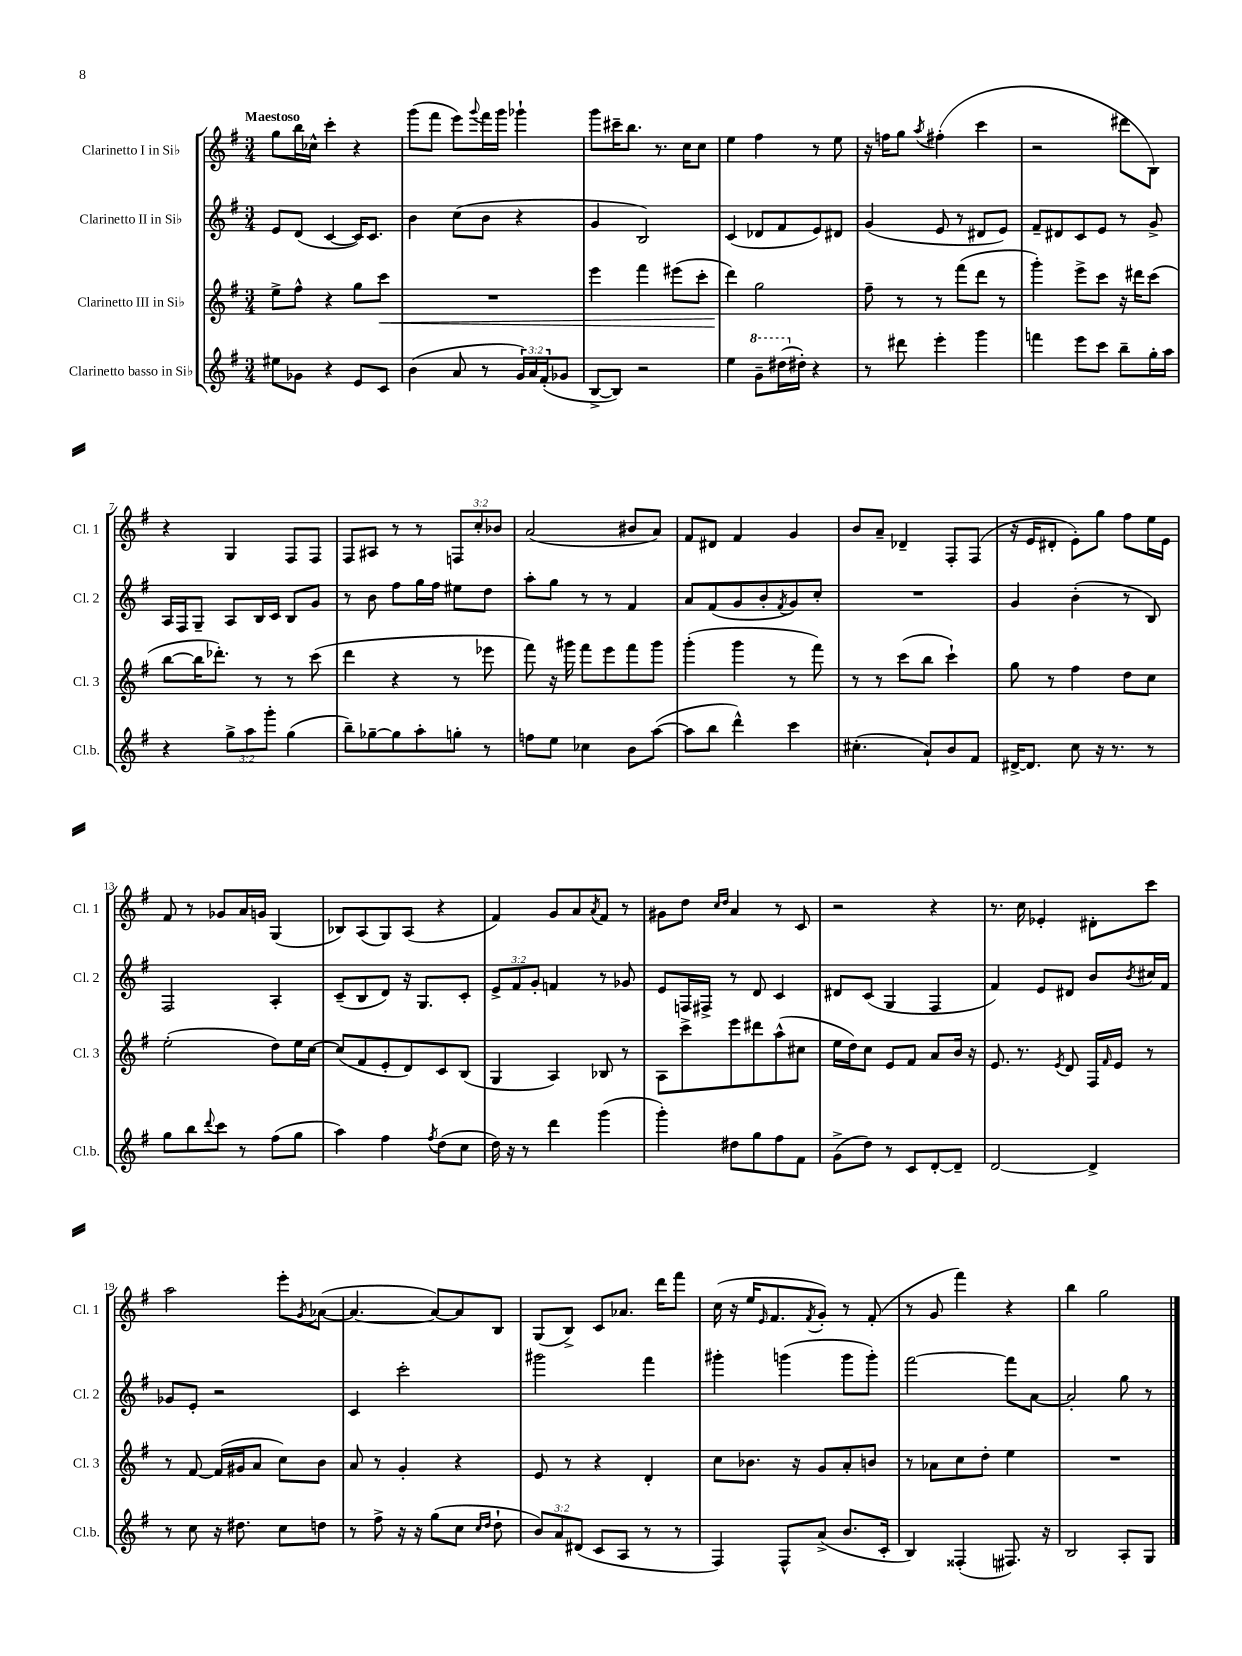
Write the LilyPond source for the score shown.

<<
\new StaffGroup <<
\new Staff = "s0" \with { instrumentName = "Clarinetto I in Sib" shortInstrumentName = "Cl. 1" } {
    \clef treble \key g \major \numericTimeSignature \time 3/4 \override Staff.TupletNumber.text = #tuplet-number::calc-fraction-text \tempo "Maestoso"
    g''8 b''16 ces''16-^ c'''4-. r4 |
    g'''8( fis'''8 e'''8) \appoggiatura { g'''8 } fis'''16 g'''16 ges'''4-! |
    g'''8 cis'''16-- b''8. r8. c''16 c''8 |
    e''4 fis''4 r8 e''8 |
    r16 f''16 g''8 \acciaccatura { a''8 } fis''4-.( c'''4 |
    r2 dis'''8 b8) |
    r4 g4 fis8 fis8 |
    fis8 ais8 r8 r8 \tuplet 3/2 { f8 c''8-. bes'8 } |
    a'2( bis'8 a'8) |
    fis'8 dis'8 fis'4 g'4 |
    b'8 a'8-- des'4-- fis8-. fis8( |
    r16 e'16 dis'8-. e'8-.) g''8 fis''8 e''16 e'16 |
    fis'8 r8 ges'8 a'16 g'16 g4( |
    bes8) a8( g8) a8( r4 |
    fis'4) g'8 a'8 \acciaccatura { a'8 } fis'8 r8 |
    gis'8 d''8 \grace { c''16 d''16 } a'4 r8 c'8 |
    r2 r4 |
    r8. c''16 ees'4-. dis'8-. c'''8 |
    a''2 e'''8-. \acciaccatura { g'8 } aes'8~( |
    aes'4.~ aes'8~) aes'8 b8 |
    g8( b8->) c'8 aes'8. d'''16 fis'''8 |
    c''16( r16 e''16 \grace { e'16 } fis'8. \acciaccatura { fis'8 } g'8-.) r8 fis'8-.( |
    r8 g'8 fis'''4) r4 |
    b''4 g''2 \bar "|." |
}
\new Staff = "s1" \with { instrumentName = "Clarinetto II in Sib" shortInstrumentName = "Cl. 2" } {
    \clef treble \key g \major \numericTimeSignature \time 3/4 \override Staff.TupletNumber.text = #tuplet-number::calc-fraction-text
    e'8 d'8( c'4~ c'16) c'8. |
    b'4 c''8( b'8 r4 |
    g'4 b2) |
    c'4( des'8 fis'8 e'8) dis'8 |
    g'4( e'8 r8 dis'8 e'8) |
    fis'8-- dis'8 c'8 e'8 r8 g'8-> |
    a16 fis16 g8-- a8 b16 c'16 b8 g'8 |
    r8 b'8 fis''8 g''16 fis''16 eis''8 d''8 |
    a''8-. g''8 r8 r8 fis'4 |
    a'8 fis'8( g'8 b'8-. \acciaccatura { fis'8 } g'8) c''8-. |
    R2. |
    g'4 b'4-.( r8 b8) |
    fis2 a4-. |
    c'8--( b8 d'8) r16 g8. c'8-. |
    \tuplet 3/2 { e'8-> fis'8 g'8-. } f'4 r8 ges'8 |
    e'8 f16 fis16-> r8 d'8 c'4 |
    dis'8 c'8( g4 fis4 |
    fis'4) e'8 dis'8 b'8 \acciaccatura { b'8 } cis''16 fis'16 |
    ges'8 e'8-. r2 |
    c'4 c'''2-. |
    gis'''2 fis'''4 |
    gis'''4-. g'''4( g'''8 g'''8-.) |
    fis'''2~ fis'''8 a'8~ |
    a'2-. g''8 r8 \bar "|." |
}
\new Staff = "s2" \with { instrumentName = "Clarinetto III in Sib" shortInstrumentName = "Cl. 3" } {
    \clef treble \key g \major \numericTimeSignature \time 3/4
    e''8-> fis''8-^ r4 g''8 c'''8\< |
    R2. |
    e'''4 fis'''4 eis'''8( c'''8-. |
    d'''4\!) g''2 |
    fis''8-- r8 r8 fis'''8( d'''8 r8 |
    g'''4-.) e'''8-> c'''8 r16 dis'''16 c'''8( |
    b''8~ b''16 des'''8.-.) r8 r8 c'''8( |
    d'''4 r4 r8 ees'''8 |
    fis'''8) r16 gis'''16 fis'''8 e'''8 fis'''8 gis'''8 |
    g'''4-.( g'''4 r8 fis'''8) |
    r8 r8 c'''8( b''8 c'''4-!) |
    g''8 r8 fis''4 d''8 c''8 |
    e''2-.( d''8) e''16 c''16~ |
    c''8( fis'8 e'8-. d'8) c'8 b8( |
    g4 a4) bes8 r8 |
    a8 c'''8-> e'''8 dis'''8 a''8-^( cis''8 |
    e''16 d''16) c''8 e'8 fis'8 a'8 b'16 r16 |
    e'8. r8. \acciaccatura { e'8 } d'8 fis16 \grace { fis'16 } e'16 r8 |
    r8 fis'8~ fis'16( gis'16 a'8 c''8) b'8 |
    a'8 r8 g'4-. r4 |
    e'8 r8 r4 d'4-. |
    c''8 bes'8. r16 g'8 a'8-. b'8 |
    r8 aes'8 c''8 d''8-. e''4 |
    R2. \bar "|." |
}
\new Staff = "s3" \with { instrumentName = "Clarinetto basso in Sib" shortInstrumentName = "Cl.b." } {
    \clef treble \key g \major \numericTimeSignature \time 3/4 \override Staff.TupletNumber.text = #tuplet-number::calc-fraction-text
    eis''8 ges'8 r4 e'8 c'8 |
    b'4( a'8 r8 \tuplet 3/2 { g'16) a'16 fis'16-.( } ges'8 |
    b8~-> b8) r2 |
    e''4 \ottava #1 g''8-- dis'''16( \ottava #0 dis''16-.) r4 |
    r8 dis'''8 e'''4-. g'''4 |
    f'''4 e'''8 c'''8 b''8-- g''16-. a''16 |
    r4 \tuplet 3/2 { g''8-> a''8 g'''8-. } g''4( |
    b''8--) ges''8~-- ges''8 a''8-. g''8-. r8 |
    f''8 e''8 ces''4 b'8 a''8~( |
    a''8 b''8 d'''4-^) c'''4 |
    cis''4.-.( a'8-!) b'8 fis'8 |
    dis'16~-> dis'8. c''8 r16 r8. r8 |
    g''8 b''8 \appoggiatura { d'''8 } c'''8 r8 fis''8( g''8 |
    a''4) fis''4 \acciaccatura { fis''8 } d''8( c''8 |
    d''16) r16 r8 d'''4 g'''4( |
    g'''4-.) dis''8 g''8 fis''8 fis'8 |
    g'8->( d''8) r8 c'8 d'8~-. d'8-- |
    d'2~ d'4-> |
    r8 c''8 r16 dis''8. c''8 d''8 |
    r8 fis''8-> r16 r16 g''8( c''8 \grace { c''16 d''16 } d''8-! |
    \tuplet 3/2 { b'8) a'8 dis'8( } c'8 a8 r8 r8 |
    fis4) fis8-^ a'8->( b'8. c'16-. |
    b4) fisis4-.( fis8.) r16 |
    b2 a8-. g8 \bar "|." |
}
>>
>>
